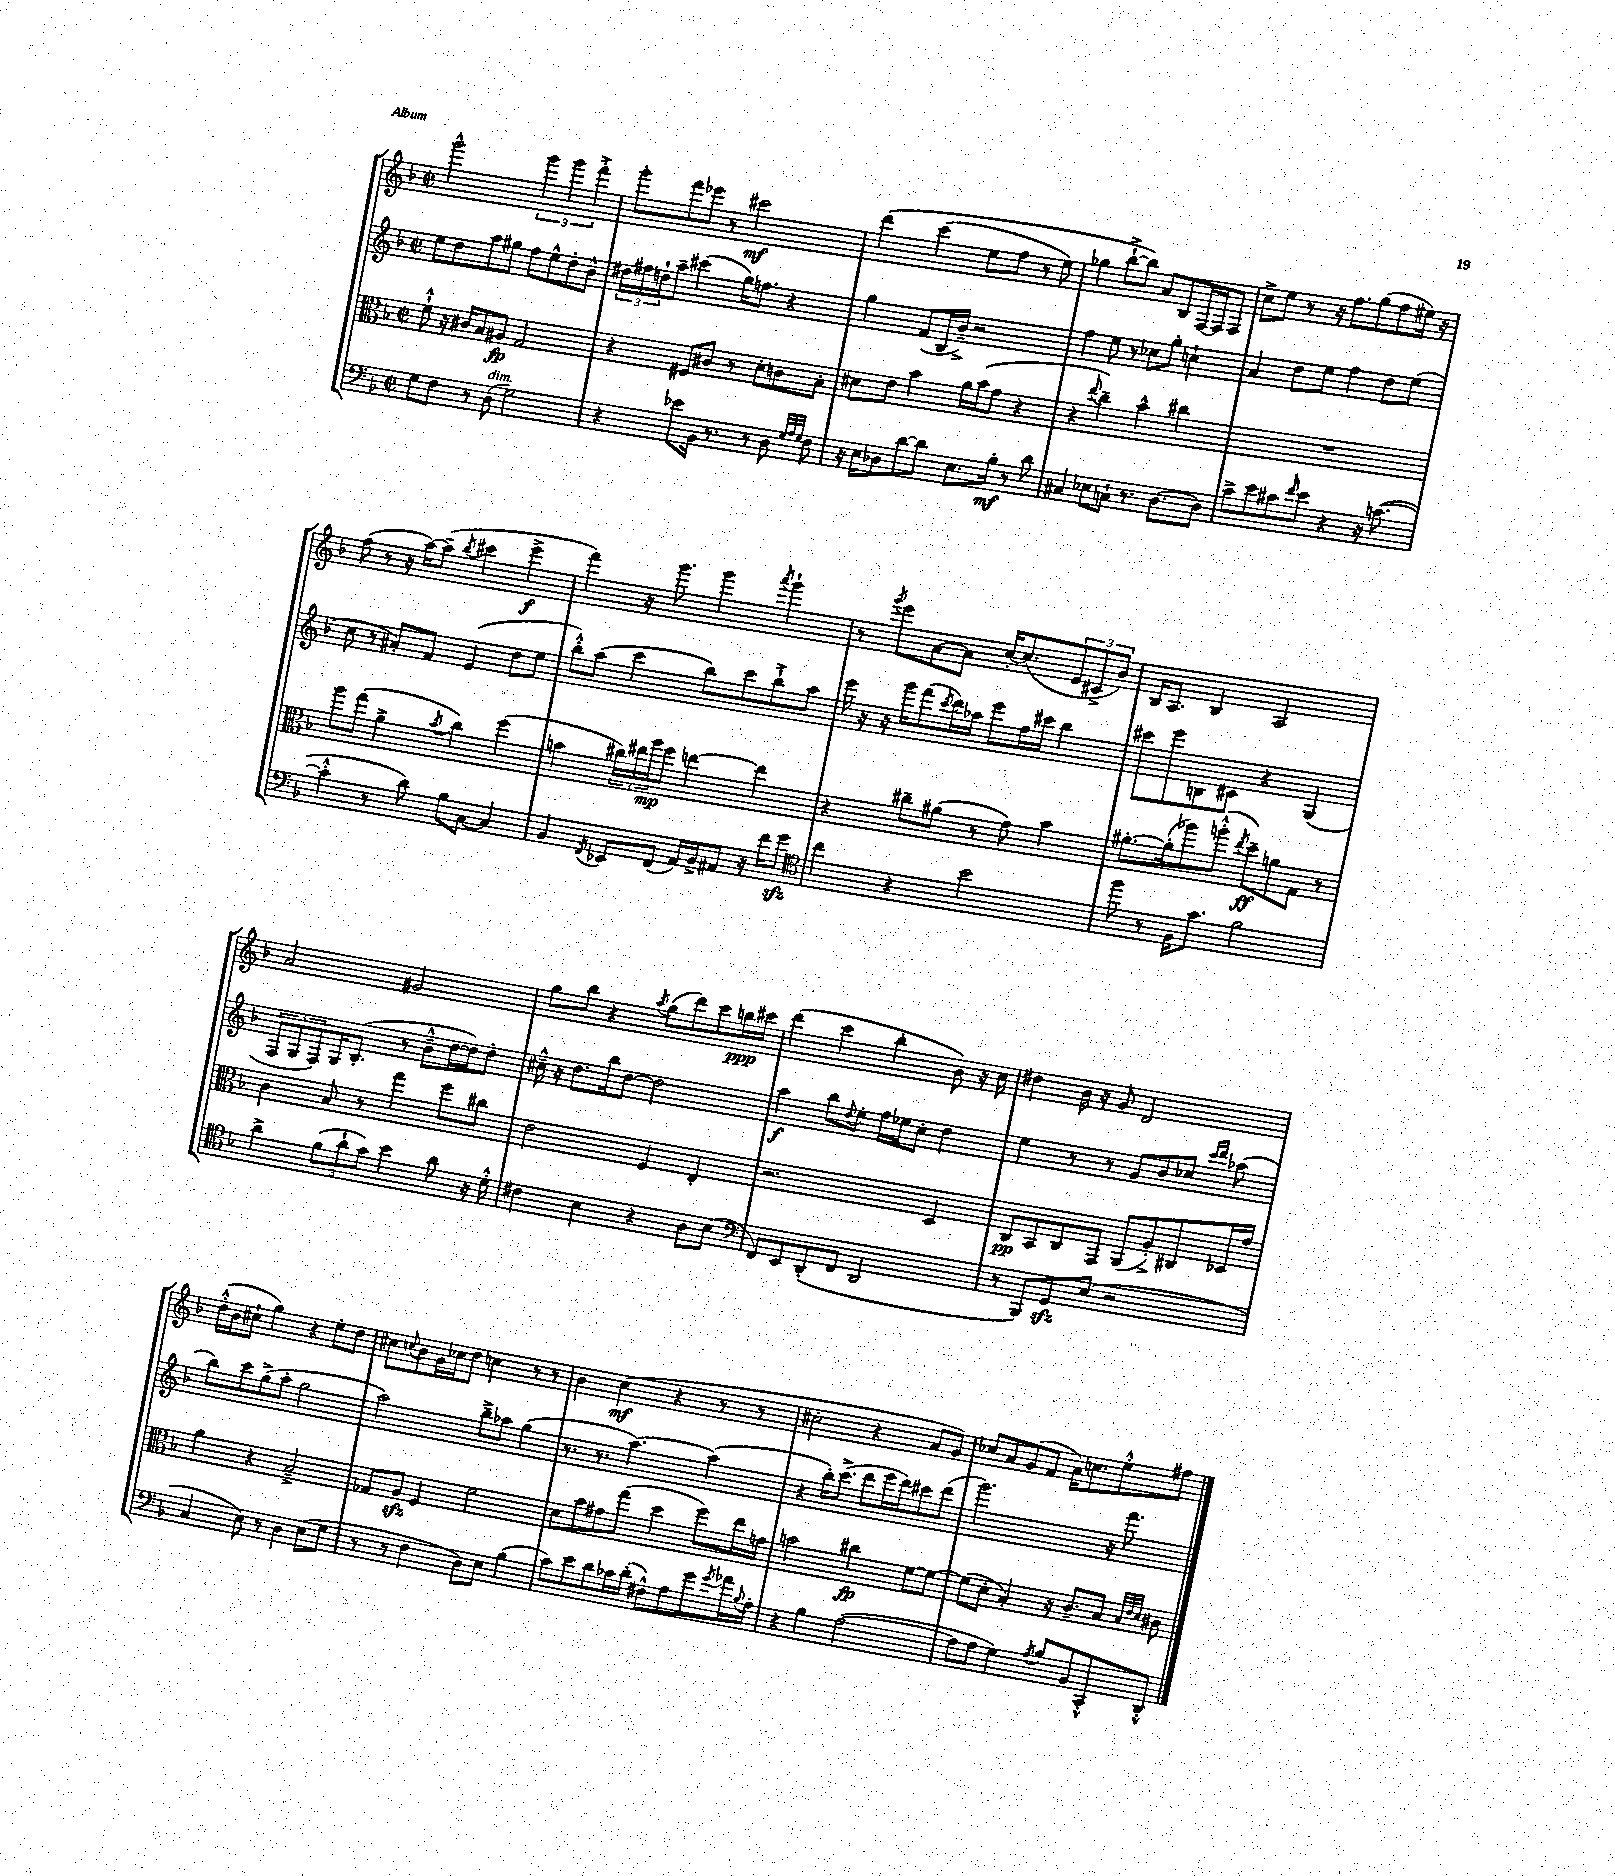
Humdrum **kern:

**kern	**kern	**kern	**kern
*staff4	*staff3	*staff2	*staff1
*clefF4	*clefC3	*clefG2	*clefG2
*k[b-]	*k[b-]	*k[b-]	*k[b-]
*M2/2	*M2/2	*M2/2	*M2/2
*met(c|)	*met(c|)	*met(c|)	*met(c|)
8G	8f`^^	8ee	2ggg^^
8F	16r	8dd	.
.	16c#	.	.
8r	8B-	8aa	.
(8D	8A#	8gg#	.
2G)	2G	8ff	6ggg
.	.	8ee^^	.
.	.	.	6ggg
.	.	8dd'	.
.	.	.	6fff'^
.	.	8b-^^	.
=	=	=	=
4r	4r	24dd#	8ggg'
.	.	24ff#	.
.	.	24dd`	.
.	.	8aa~	8fff
8e-	8F#	(4ccc#	8eee-
16BB-	8c#	.	8r
8.r	.	.	.
.	8r	16gg)	2ccc#
.	.	8.ff	.
8r	8d'	.	.
8D	8c	4r	.
32qqG	.	.	.
32qqA	.	.	.
32qqG	.	.	.
8F	8B-'	.	.
=	=	=	=
16r	8d#	4gg	&(4ddd
16E	.	.	.
8D-	8e	.	.
[8d	4b-	(8f	(4ccc
8d]	.	16B-	.
.	.	16b-~^)	.
8.E	16a	2r	8ee
.	(16b-	.	.
.	8g	.	8ff
16B-'	.	.	.
8r	4r	.	8r
8d	.	.	8ee)
=	=	=	=
4C#	4r	4ff	4gg-
.	8qqee	.	.
8E-	4cc~)	8ee	[8bb-`^
8C`	.	8r	8bb-]&)
8.r	4b-^^	8cc-	8a
.	.	8gg'	8B-
[8.D	.	.	.
.	4cc#	4cc`	[16F
.	.	.	16F]
8D]	.	.	8F
=	=	=	=
8c^	1r	4a	8cc^
8e	.	.	8ee
8c#	.	8dd	8r
16qqf	.	.	.
8e	.	8ee	16r
.	.	.	8.ff
4r	.	4ff	.
.	.	.	(8gg
16r	.	8dd	8ff
([8.c	.	.	.
.	.	(8ee	16ee#)
.	.	.	16r
=	=	=	=
4c'^^]	8aa	8cc	(8ff
.	(8gg	8r	8r
8r	4a^	8a#')	16r
.	.	.	[16aa)
8d)	.	8f	(8aa~]
.	8qb-	.	8qbb-
8B-	4cc)	(4e	4ccc#
[8C	.	.	.
4C]	(4ff	8dd	4eee^
.	.	8ee	.
=	=	=	=
4BB-	4b	8bb-'^^)	4fff)
.	.	(8aa	.
8qFF	.	.	.
8EE-	24cc#)	4ccc	16r
.	24ee#	.	.
.	.	.	8.ggg
.	24aa	.	.
(8FF	8ff	.	.
16AA)	[4ee	8bb-)	4ggg
16BB-^	.	.	.
8AA#	.	8ccc	.
.	.	.	8qaaa
16r	4ee]	8bb-`^	4ggg`
16f	.	.	.
8g	.	8aa	.
=	=	=	=
*clefC4	*	*	*
4cc	4r	16eee	8r
.	.	16r	.
.	.	.	8qggg
.	.	16r	8eee
.	.	16ggg	.
4r	8cc#~	(8fff	[8a
.	.	8qccc	.
.	(8a#	16ddd)	8a]
.	.	16aa-	.
2b-	8r	8eee	[16cc'
.	.	.	(8.cc]
.	8g)	16ff	.
.	.	16ccc#	.
.	4b-	4bb-	12e
.	.	.	12c#^
.	.	.	12b-)
=	=	=	=
8ff	[8.a#'	8ccc#	16B-
.	.	.	8.A
8r	.	8eee	.
.	(16a#']	.	.
16F	8aa-)	8B	4B-
8.g	.	.	.
.	(8aa'^^	8c#	.
.	8qee	.	.
2f	8dd~)	4r	2A
.	8a	.	.
.	8G	(4G	.
.	8r	.	.
=	=	=	=
4a^	4c	12F	2a
.	.	12G	.
.	.	12F)	.
(12f	8B-	16G	.
.	.	(8.B-'	.
12a`	.	.	.
.	8r	.	.
12g)	.	.	.
4b-	4gg	8r	2g#
.	.	8b-~^^	.
8a	8ff	[16dd	.
.	.	16dd])	.
16r	8cc#	8dd'	.
16d'^^	.	.	.
=	=	=	=
4c#	2e	16cc#~^^	8gg
.	.	16r	.
.	.	8.dd	8bb-
4B-	.	.	4r
.	.	16bb-	.
.	.	[8dd	.
.	.	.	8qaa
4r	4F	2dd]	(8gg
.	.	.	8ddd)
8A	4E'	.	8ccc
(8B-	.	.	16bb
.	.	.	16ccc#
=	=	=	=
*clefF4	*	*	*
8FF)	2.r	4aa	(4ddd
8EE	.	.	.
(8DD'	.	8bb-	4ccc
.	.	8qqdd	.
8FF	.	8ee'	.
2DD	.	16ff	4bb-'
.	.	16ee-	.
.	.	8cc'	.
.	4D	4dd	8b-)
.	.	.	16r
.	.	.	16cc
=	=	=	=
8r	8C	4ee	4dd#
8BBB-)	8BB-	.	.
8GG	8C	8r	16b-
.	.	.	16r
(8E	8GG	8r	8g
2r	(8AA	8g	2d
.	8A'^)	8b-	.
.	8C#	8cc-	.
.	.	16qqccc	.
.	.	16qqddd	.
.	16D-	(8aa-	.
.	16g	.	.
=	=	=	=
4C	4a	8bb-)	(16dd'^^
.	.	.	16b-
.	.	8ccc	8cc#`
8E)	4r	(8gg^	4gg)
8r	.	8aa'	.
4D	2B-~^	2gg	4r
(8E	.	.	8ee'
8G	.	.	8dd
=	=	=	=
8r	8G-	2aa)	8cc#
.	.	.	8qqcc
8r	8A	.	8b-
4F	4F	.	16g
.	.	.	16cc-
.	.	.	8dd
8D)	2f	8bb-~^	4cc
8E	.	8aa-	.
(4B-	.	(4gg	8r
.	.	.	8r
=	=	=	=
8c)	8d	8.r	4b-
8e	8b-	.	.
.	.	8.r	.
8d	8g#	.	(4cc
16c-	(8gg	[4.aa)	.
(16d'	.	.	.
8F#^^)	4dd	.	4r
8A	.	.	.
8g	8ff)	(4aa]	8r
8qg	.	.	.
16a-	16ee	.	8r
8qqB-	.	.	.
16A'	16g	.	.
=	=	=	=
4r	2b	4r	2cc#'
4B-	.	16bb-')	.
.	.	(8.ccc^	.
([2A	4cc#	8ddd	4r
.	.	16eee	.
.	.	16ddd)	.
.	[8f	8ccc#	8a
.	8f_	(8ddd	8g)
=	=	=	=
8A]	(8f]	2.ggg)	8cc-
8A	8d'	.	8a
4G)	4B-')	.	(8g
.	.	.	8f
8qA	.	.	.
8B-	16r	.	16a)
.	8.c~	.	8.cc
8BB-	.	.	.
8CC'^^	8B-	16r	8ee'^^
.	.	8.fff	.
.	32qqB-	.	.
.	32qqe	.	.
.	32qqd	.	.
8DD'^^	8c#	.	8ff#
==	==	==	==
*-	*-	*-	*-
